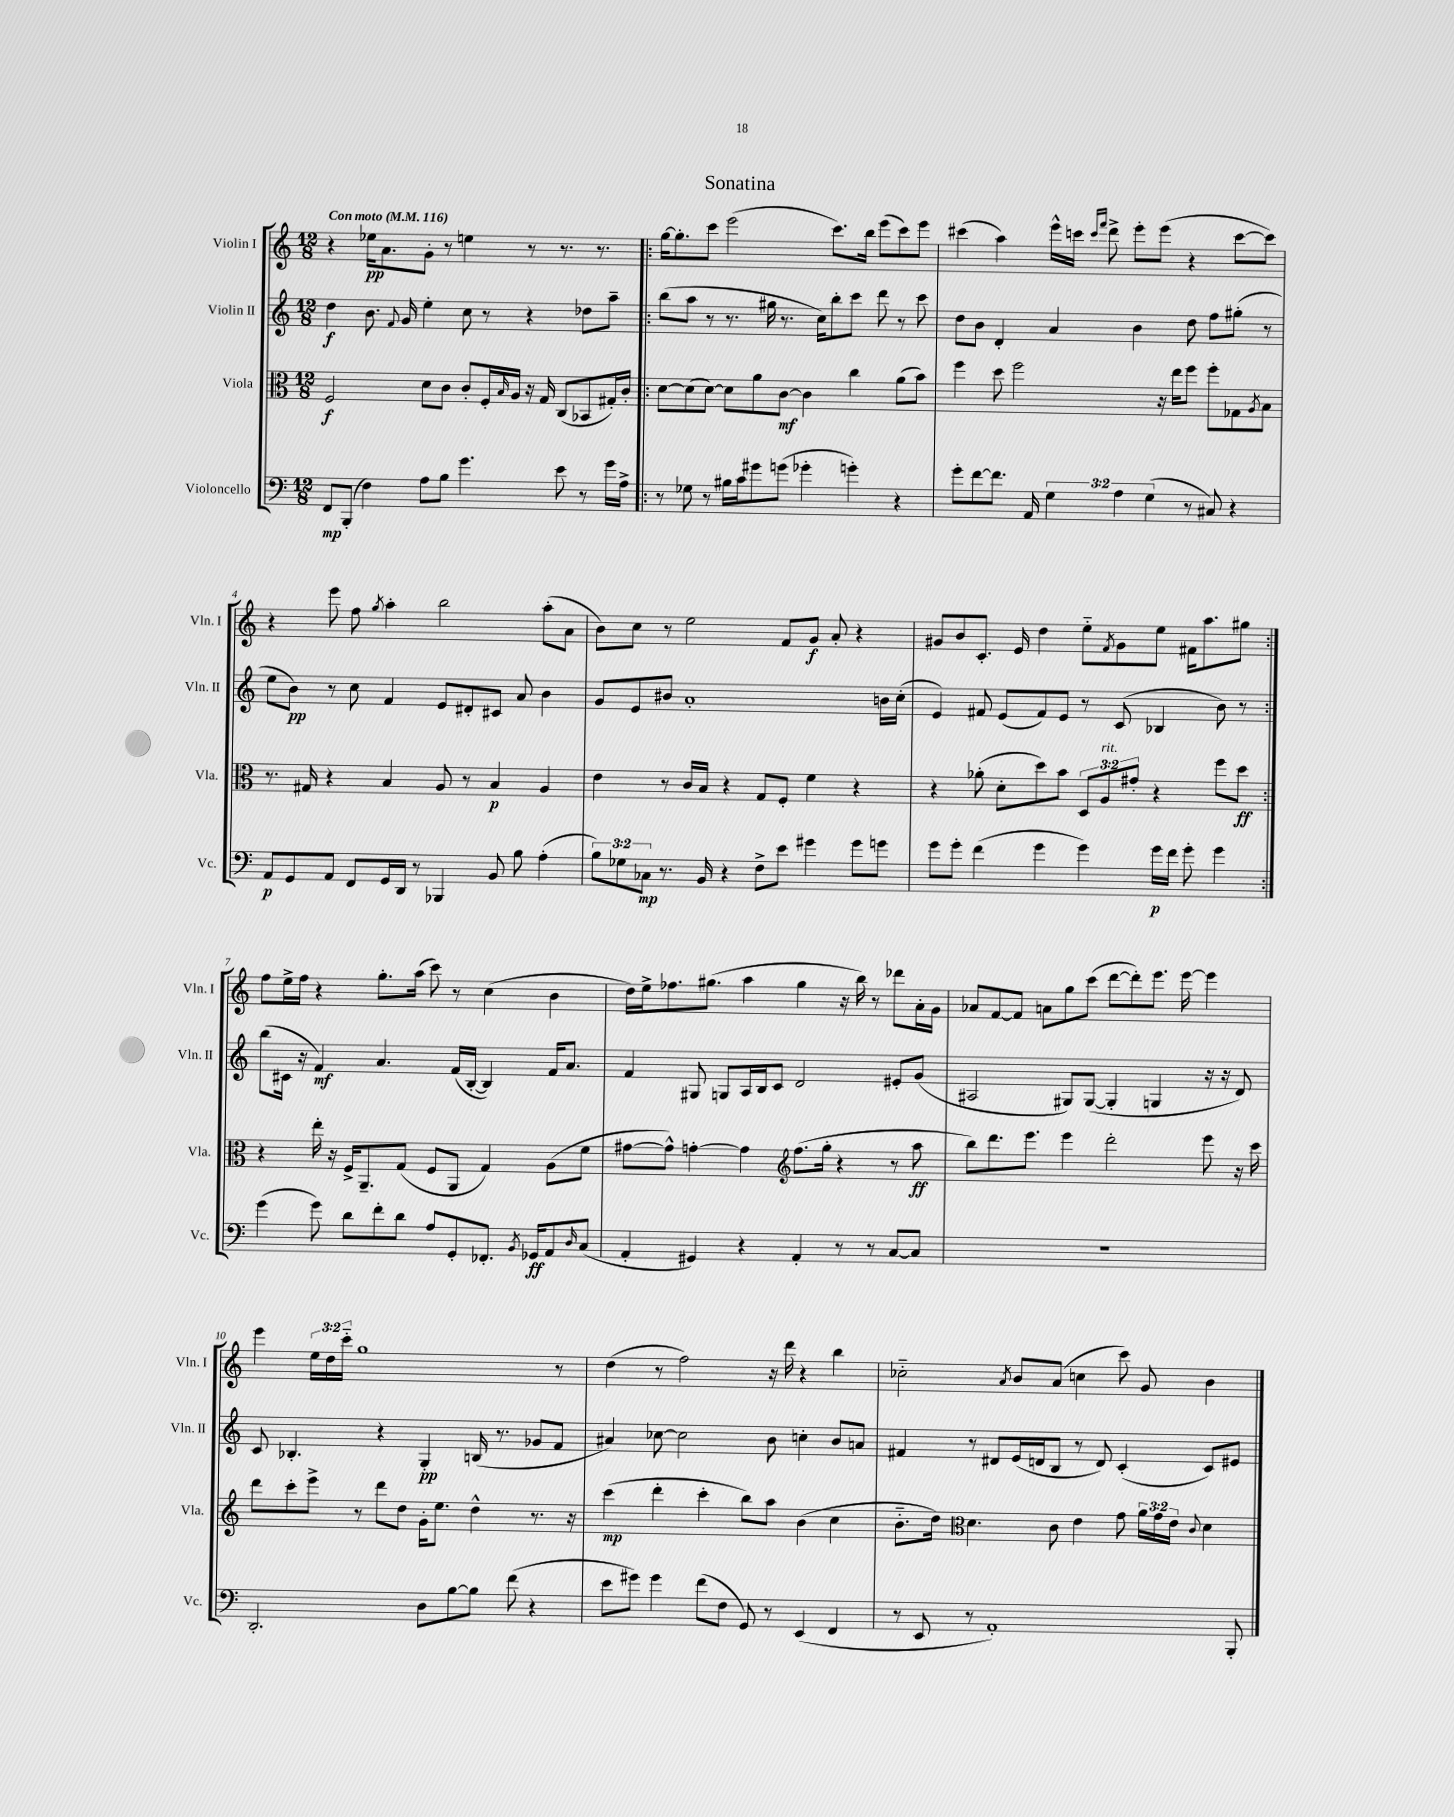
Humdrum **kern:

**kern	**kern	**kern	**kern
*staff4	*staff3	*staff2	*staff1
*clefF4	*clefC3	*clefG2	*clefG2
*k[]	*k[]	*k[]	*k[]
*M12/8	*M12/8	*M12/8	*M12/8
*MM116	*MM116	*MM116	*MM116
8FF/L	2F/	4dd\	4r
(8BBB'/J	.	.	.
4F\)	.	8.b\	16ee-\LK
.	.	.	8.a\
.	.	8qqf/	.
.	.	16g/	.
8A\L	8d\L	4ee'\	8g'\J
8B\J	8c\J	.	8r
4.g\	8c'/L	8cc\	4ee\
.	16F'/L	8r	.
.	16qqB/	.	.
.	16A/JJ	.	.
.	16r	4r	8r
.	16G/	.	.
8e\	(8C/L	.	8.r
8r	8BB-/	8dd-\L	.
.	.	.	8.r
16g\LL	16G#'/L)	8aa~\J	.
16A^\JJ	16c'/JJ	.	.
=!|:	=!|:	=!|:	=!|:
8r	[8d\L	(8bb\L	[16gg\LK
.	.	.	8.gg'\]
8G-\	(8d\]	8aa\J	.
8r	[8d\J)	8r	8ccc\J
16B#\LL	8d\]L	8.r	(2eee\
16c\J	.	.	.
8g#\	8a\	.	.
.	.	16gg#\	.
(8g\J	[8c\J	8.r	.
4g-'\	4c\]	.	.
.	.	16cc\LK)	.
.	.	8bb'\	8.ccc\L)
4g'\)	4cc\	8ccc\J	.
.	.	.	16bb\Jk
.	.	8ddd\	(8eee\L
4r	(8a\L	8r	8ccc\)
.	8b\J)	8ccc\	8eee\J
=	=	=	=
8g'\L	4ff\	8dd\L	(4ccc#\
[8f\	.	8b\J	.
8.f\]J	8dd\	4d'/	4aa\)
.	2ff\	.	.
16AA/	.	.	.
6G\	.	4a/	16eee^^\LL
.	.	.	16ccc\JJ
.	.	.	16qqccc/LL
.	.	.	16qqfff/JJ
.	.	.	8ddd^\
6A\	.	.	.
.	.	4b\	8eee'\L
(6G\	.	.	.
.	16r	.	(8eee\J
.	16ee\LK	.	.
8r	8ff\J	8dd\	4r
8C#/)	8ff'\L	8ff\L	.
4r	8G-\	(8gg#'\J	[8ccc\L
.	8qA/	.	.
.	8B\J	8r	8ccc\]J)
=	=	=	=
8AA/L	8.r	8ee\L	4r
8GG/	.	8b\J)	.
.	16G#/	.	.
8AA/J	4r	8r	8eee\
8FF/L	.	8cc\	8ff\
.	.	.	8qgg/
16GG/L	4B/	4f/	4aa'\
16DD/JJ	.	.	.
8r	.	.	.
4BBB-/	8A/	8e/L	2bb\
.	8r	8d#'/	.
8BB/	4B/	8c#/J	.
8B\	.	8a/	.
(4A'\	4A/	4b\	(8aa'\L
.	.	.	8a\J
=	=	=	=
12B\L)	4e\	8g/L	8b\L)
12G-\	.	.	.
.	.	8e/	8cc\J
12C-\J	.	.	.
8.r	8r	8b#/J	8r
.	16c/LL	1a'	2ee\
16BB/	16B/JJ	.	.
4r	4r	.	.
8F^\L	8G/L	.	.
8e\J	8F'/J	.	8f/L
4g#\	4f\	.	8g/J
.	.	.	8a'/
8g#\L	4r	.	4r
8g\J	.	16b\LL	.
.	.	(16cc'\JJ	.
=	=	=	=
8g\L	4r	4e/)	8g#/L
8g'\J	.	.	8b/
(4f\	(8a-'\	8f#/	8.c'/J
.	8d'\L	(8e/L	.
.	.	.	16e/
4g\	8dd\)	8f#/)	4dd\
.	8b\J	8e/J	.
4g\)	12D/L	8r	8ee'~\L
.	12A/	.	.
.	.	.	8qf/
.	.	(8c/	8g#\
.	12g#'/J	.	.
16g\LL	4r	4B-/	8ee\J
16f\JJ	.	.	.
8g'\	.	.	16f#\LK
.	.	.	8.aa\
4g\	8ff\L	8b\)	.
.	8dd\J	8r	8gg#\J
=:|!	=:|!	=:|!	=:|!
(4g\	4r	(8bb\L	8ff\L
.	.	16c#\Jk	16ee^\L
.	.	16r	16ff\JJ
8g\)	16ee'\	4f/)	4r
.	16r	.	.
8d\L	16F^/LK	.	.
.	8.AA~/	.	.
8f'\	.	4.a/	8.gg'\L
8d\J	(8G/J	.	.
.	.	.	(16aa\Jk
8A/L	8F/L	.	8ccc\)
8GG'/	8AA/J	(16f/LL	8r
.	.	[16B'/JJ	.
8.FF-'/J	4G/)	4B/])	(4cc\
8qBB/	.	.	.
16GG-/LK	.	.	.
8AA/	(8A\L	16f/LK	4b\
.	.	8.a/J	.
16qqD/	.	.	.
(8C/J	8f\J	.	.
=	=	=	=
4AA'/	[8g#\L	4f/	16dd\LL)
.	.	.	16ee^\J
.	8g#^^\]J)	.	8.ff-\
4GG#/)	[4g'\	8G#/	.
.	.	.	(8.gg#\J
.	.	8G/L	.
4r	4g\]	16A/L	4aa\
.	.	16B/J	.
.	.	8c/J	.
*	*clefG2	*	*
4AA'/	(8.ff\L	2d/	4gg#\
.	16gg'\Jk	.	.
8r	4r	.	16r
.	.	.	16bb\)
8r	.	.	8r
[8C/L	8r	8e#'/L	8ddd-\L
8C/]J	8aa\	(8g/J	16a'\L
.	.	.	16g\JJ
=	=	=	=
1.r	8bb\L)	2A#/	8a-/L
.	8.ddd\	.	[8f/
.	.	.	8f/]J
.	8.eee\J	.	.
.	.	.	8a\L
.	4eee\	8G#/L)	8gg\
.	.	([8G#/J	(8ccc\J
.	2ddd'\	4G#'/]	[8ddd\L
.	.	.	8ddd'\])
.	.	4G/	8.eee\J
.	.	.	[16eee\
.	8eee\	16r	4eee\]
.	.	16r	.
.	16r	8d/)	.
.	16ccc\	.	.
=	=	=	=
2.DD'/	8ddd\L	8c/	4eee\
.	8ccc'\	4.B-'/	.
.	8eee^\J	.	24ee\LL
.	.	.	24dd\
.	.	.	24ccc'~\JJ
.	8r	.	1gg
.	8ddd\L	4r	.
.	8dd\J	.	.
8D\L	16g'\LK	4G'/	.
.	8.ee\J	.	.
[8B\	.	.	.
8B\]J	4dd^^\	(16B/	.
.	.	8.r	.
(8f\	.	.	.
4r	8.r	8g-/L	.
.	.	8f/J	8r
.	16r	.	.
=	=	=	=
8e\L	(4ccc\	4a#/)	(4dd\
8g#\J)	.	.	.
4g#\	4ddd'\	[8cc-\	8r
.	.	2cc-\]	2ff\)
(8f\L	4ccc'\	.	.
8F\J	.	.	.
8GG/)	8bb\L)	.	.
8r	8aa\J	8b\	16r
.	.	.	16ddd\
(4EE/	(4b\	4cc'\	4r
4FF/	4cc\	8b/L	4bb\
.	.	8a/J	.
=	=	=	=
8r	8.b'~\L	4f#/	2cc-'~\
8EE/	.	.	.
.	16dd\Jk)	.	.
*	*clefC3	*	*
8r	4.d\	8r	.
1AA')	.	8d#/L	.
.	.	.	8qa/
.	.	(16e/L	8b/L
.	.	16d/J	.
.	8c\	8B/J	(8a/J
.	4e\	8r	4cc\
.	.	8d/)	.
.	8g\	(4c'/	8ccc\)
.	24a\LL	.	8g/
.	24g\	.	.
.	24e\JJ	.	.
.	8qqc/	.	.
.	4d\	8c/L)	4b\
8BBB'/	.	8e#/J	.
==	==	==	==
*-	*-	*-	*-
